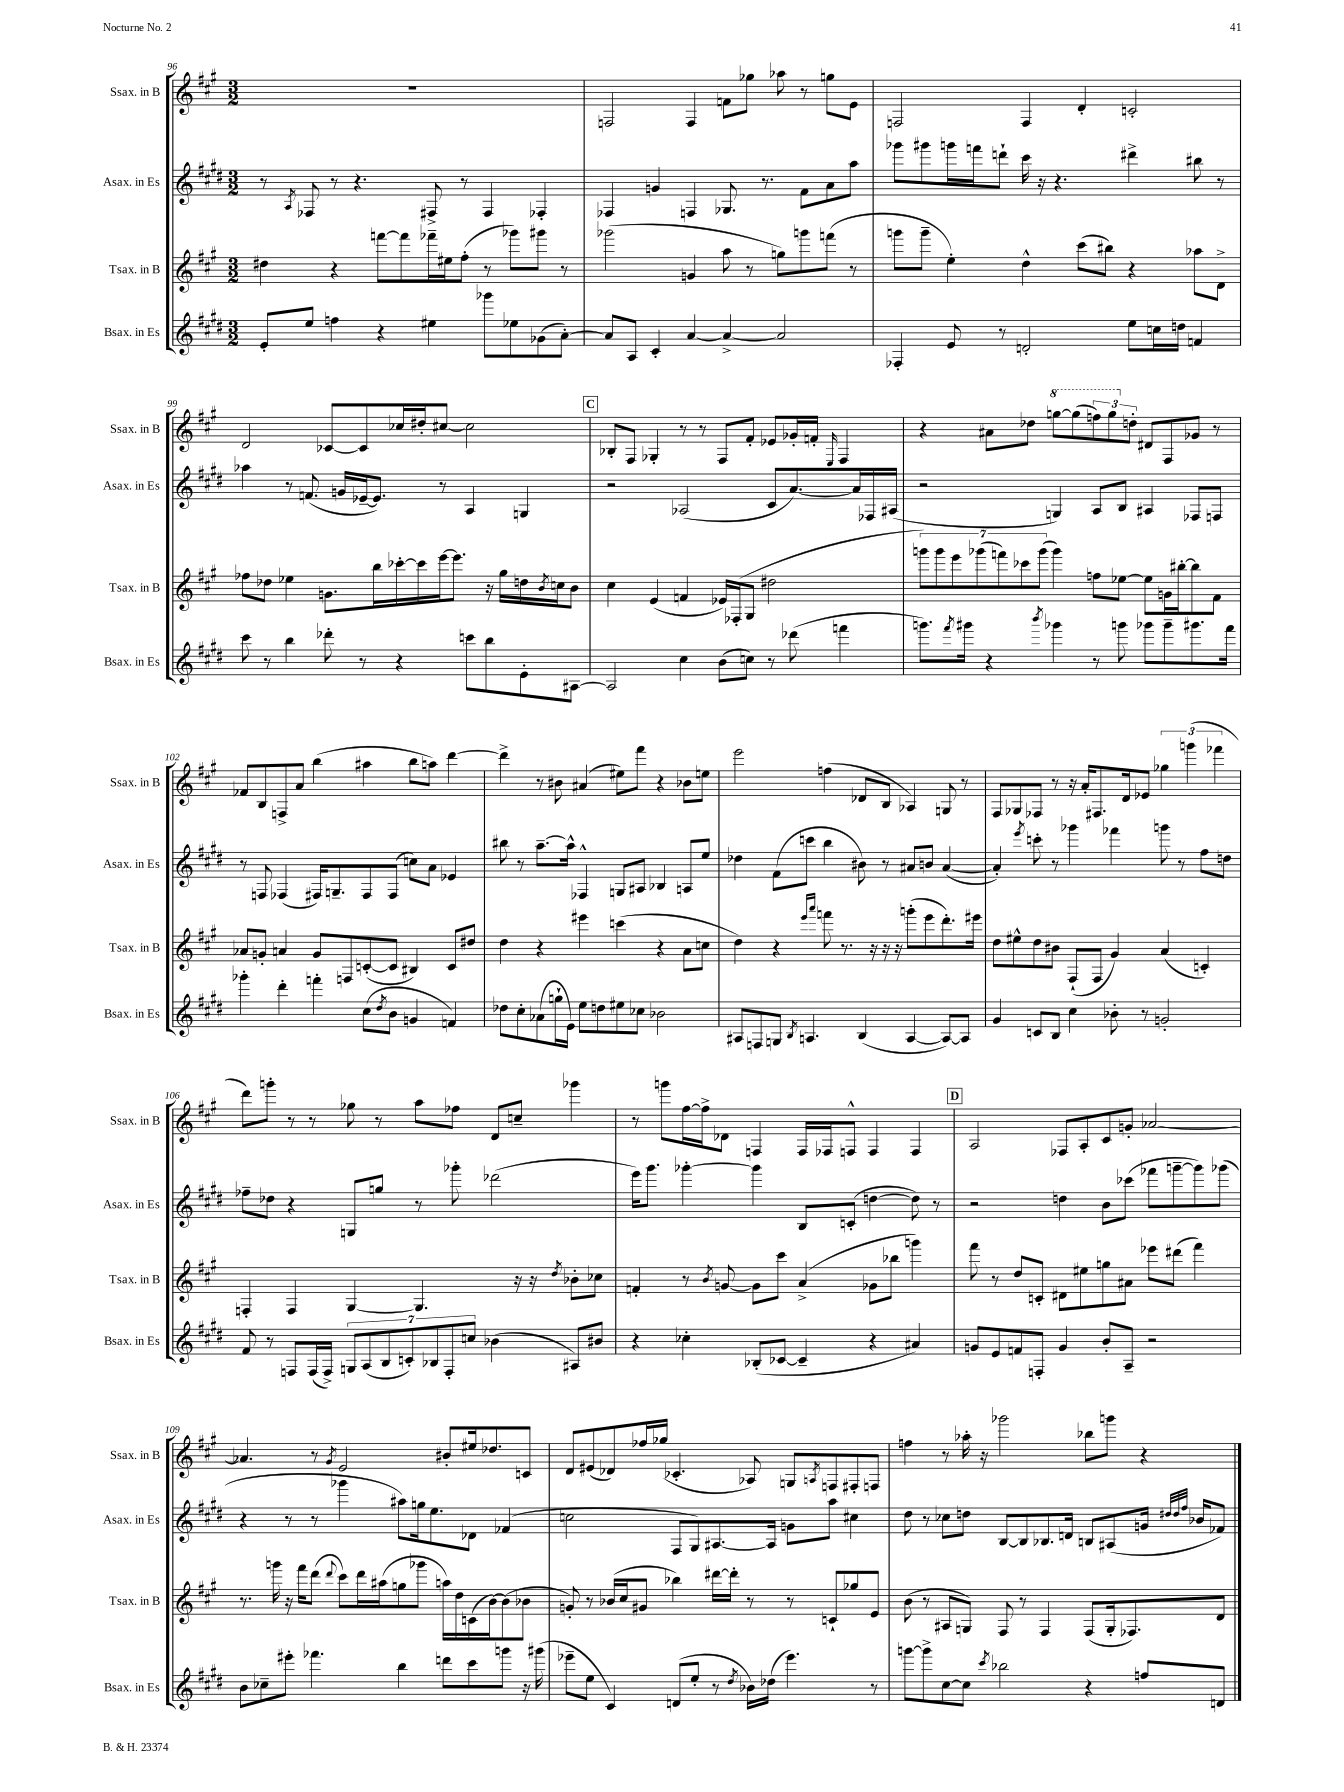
<<
\new StaffGroup <<
\new Staff = "s0" \with { instrumentName = "Ssax. in B" shortInstrumentName = "Ssax. in B" } {
    \clef treble \key a \major \numericTimeSignature \time 3/2
    R1. |
    f2 f4 f'8 ges''8 aes''8 r8 g''8 e'8 |
    f2 f4 d'4-. c'2-. |
    d'2 ces'8~ ces'8 ces''16 dis''16-. cis''8~ cis''2 |
    \mark \markup { \box "C" } bes8-. fis8 ges4-. r8 r8 fis8 fis'8-. ees'8 ges'16-. f'16-. \grace { e16 } fis4 |
    r4 ais'8 des''8 \ottava #1 g'''8~ g'''8( \tuplet 3/2 { f'''8) g'''8 \ottava #0 d''8-. } dis'8 fis8 ges'8 r8 |
    fes'8 b8 f8-> a'8 b''4( ais''4 b''8 a''8) d'''4~ |
    d'''4-> r8 bis'8 ais'4( eis''8) fis'''8 r4 bes'8 e''8 |
    e'''2 f''4( des'8 b8 aes4) g8 r8 |
    fis8 ges8 fes8 r8 r16 a'16-. fis8. d'16 ees'8 \tuplet 3/2 { ges''4 g'''4( fes'''4 } |
    d'''8) g'''8-. r8 r8 ges''8 r8 a''8 fes''8 d'8 c''8-- ges'''4 |
    r8 g'''8 fis''16~ fis''16-> des'8 f4 f16 fes16 f8-^ f4 f4 |
    \mark \markup { \box "D" } a2 fes8 a8-. cis'8 g'8-. aes'2~ |
    aes'4. r8 \acciaccatura { gis'8 } e'2 bis'8-. eis''16 des''8. c'8 |
    d'8 eis'8( des'8) fes''16 ges''16( ces'4.-. aes8) g8 \acciaccatura { a8 } f8 fis8-. f8 |
    f''4 r8 aes''16-. r16 ges'''2 bes''8 g'''8 r4 \bar "|." |
}
\new Staff = "s1" \with { instrumentName = "Asax. in Es" shortInstrumentName = "Asax. in Es" } {
    \clef treble \key e \major \numericTimeSignature \time 3/2
    r8 \acciaccatura { a8 } fes8 r8 r4. fis8-> r8 fis4 fes4-. |
    fes4 g'4 f4 ges8. r8. fis'8 a'8 a''8 |
    ges'''8 gis'''8 g'''16 f'''16 d'''8-! cis'''16 r16 r4. dis'''4-> bis''8 r8 |
    aes''4 r8 f'8.( g'16 ees'16~-- ees'8.) r8 a4 g4 |
    \mark \markup { \box "C" } r2 aes2( cis'8 a'8.~) a'16 fes16 ais16( |
    r2 g4) a8 b8 ais4 fes8 f8 |
    r8 f8 fes4( fis16) g8.-- fis8 fis8( c''8) a'8 ees'4 |
    bis''8 r8 a''8.~-- a''16-^ fes4-^ g8 ais8 bes4 a8 e''8 |
    des''4 fis'8( c'''8 b''4 bis'8) r8 ais'8 b'8 ais'4~( |
    ais'4-.) \acciaccatura { e'''8 } c'''8-. r8 ges'''4 fes'''4 g'''8 r8 fis''8 d''8 |
    fes''8-- des''8 r4 g8 g''8 r8 ges'''8-. des'''2( |
    e'''16) gis'''8. ges'''4~-. ges'''4 b8 c'8-.( d''4~ d''8) r8 |
    \mark \markup { \box "D" } r2 d''4 b'8 ces'''8( fes'''8 g'''8~-- g'''8) ges'''8( |
    r4 r8 r8 ges'''4 ais''8) g''16 e''8. des'8 fes'4( |
    c''2 fis8 gis8) ais8.~ ais16 g'8 a''8 cis''4 |
    dis''8 r8 ces''8 d''8 b8~ b8 bes8. d'16 b8 ais8( g'16 \grace { dis''32 dis''32 fis''32 } bes'16 fes'8) \bar "|." |
}
\new Staff = "s2" \with { instrumentName = "Tsax. in B" shortInstrumentName = "Tsax. in B" } {
    \clef treble \key a \major \numericTimeSignature \time 3/2
    dis''4 r4 f'''8~ f'''8 fes'''16-- eis''16 fis''8-.( r8 ges'''8) gis'''8 r8 |
    ges'''2( g'4 a''8 r8 g''8) g'''8 f'''8( r8 |
    g'''8 g'''8-- e''4-.) d''4-^ cis'''8( bis''8) r4 aes''8 d'8-> |
    fes''8 des''8 ees''4 g'8. b''16 ces'''16~-. ces'''16 e'''16~ e'''8. r16 gis''16 d''16 \acciaccatura { b'8 } c''16 b'8 |
    \mark \markup { \box "C" } cis''4 e'4( f'4 ees'16) fes16-.( gis8 dis''2 |
    \tuplet 7/4 { g'''8) g'''8 e'''8 ges'''8( f'''8) ces'''8 ges'''8( } ges'''4) f''8 ees''8~ ees''8 g'16 bis''16~-. bis''8 fis'8 |
    aes'8 g'8-. a'4 g'8 f8 c'8~-.( c'8 bis4) c'8 dis''8 |
    d''4 r4 eis'''4 c'''4( r4 a'8 c''8 |
    d''4) r4 \grace { e'''16 a'''16 } f'''8 r8. r16 r16 r16 g'''8-.( e'''8 d'''8.-.) eis'''16 |
    d''8 eis''8-^ d''8 bis'8 fis8-!( fis8 gis'4) a'4( c'4-.) |
    f4-. f4 gis4~ gis4. r16 r16 \acciaccatura { d''8 } bes'8-. ces''8 |
    f'4-. r8 \acciaccatura { b'8 } g'8~ g'8 cis'''8 a'4->( ges'8 bes''8 g'''4) |
    \mark \markup { \box "D" } fis'''8 r8 d''8 c'8-. dis'8 eis''8 g''8 ais'8 ees'''8 dis'''8( fis'''4) |
    r8. g'''16 r16 fis'''16 d'''8( \appoggiatura { d'''8 } cis'''8) d'''16 ais''16( g''8 ges'''8 a''16) d''16 c'16( b'16~) b'8( bes'8 |
    g'8-.) r8 bes'16( cis''16 gis'8 bes''4) dis'''16~ dis'''16-. r8 r8 c'8-! ges''8 e'8 |
    b'8( r8 ais8 g8) fis8 r8 fis4 fis8( g16-. fes8.) d'8 \bar "|." |
}
\new Staff = "s3" \with { instrumentName = "Bsax. in Es" shortInstrumentName = "Bsax. in Es" } {
    \clef treble \key e \major \numericTimeSignature \time 3/2
    e'8-. e''8 f''4 r4 eis''4 ges'''8 ees''8 ges'8( a'8~-.) |
    a'8 a8 cis'4-. a'4~ a'4~-> a'2 |
    fes4-. e'8 r8 d'2-. e''8 c''16 d''16 f'4 |
    cis'''8 r8 b''4 des'''8-. r8 r4 c'''8 b''8 e'8-. ais8~ |
    \mark \markup { \box "C" } ais2 cis''4 b'8( c''8) r8 des'''8( f'''4 |
    g'''8.) \acciaccatura { fis'''8 } gis'''16 r4 \acciaccatura { b'''8 } ges'''4 r8 g'''8 ges'''8 ges'''8-- gis'''8. fis'''16 |
    ges'''4-. dis'''4-. f'''4-. cis''8( \acciaccatura { dis''8 } b'8 g'4 f'4) |
    des''8 cis''8-. aes'8( g''16-! e'16) e''8 d''8 eis''8 ces''8 bes'2 |
    ais8 f8 g8 \acciaccatura { b8 } a4. b4( a4~ a8~) a8 |
    gis'4 c'8 b8 cis''4 bes'8-. r8 g'2-. |
    fis'8 r8 f8 f16( f16->) \tuplet 7/4 { g8 a8( b8 c'8-.) bes8 f8-. c''8 } bes'4( ais8) bis'8 |
    r4 ces''4-. bes8-.( ces'8~ ces'4-- r4 ais'4) |
    \mark \markup { \box "D" } g'8 e'8 f'8 f8-. g'4 b'8-. a8-- r2 |
    b'8 ces''8-- eis'''8-. fes'''4. b''4 d'''8 cis'''8 g'''8 r16 gis'''16( |
    ees'''8-- e''8 cis'4) d'8( e''8-. r8 \acciaccatura { dis''8 } bes'16) des''16( ees'''4.) r8 |
    g'''8~ g'''8-> cis''8~ cis''8 \acciaccatura { cis'''8 } bes''2 r4 f''8 d'8 \bar "|." |
}
>>
>>
\layout { \context { \Score currentBarNumber = #96 } }
